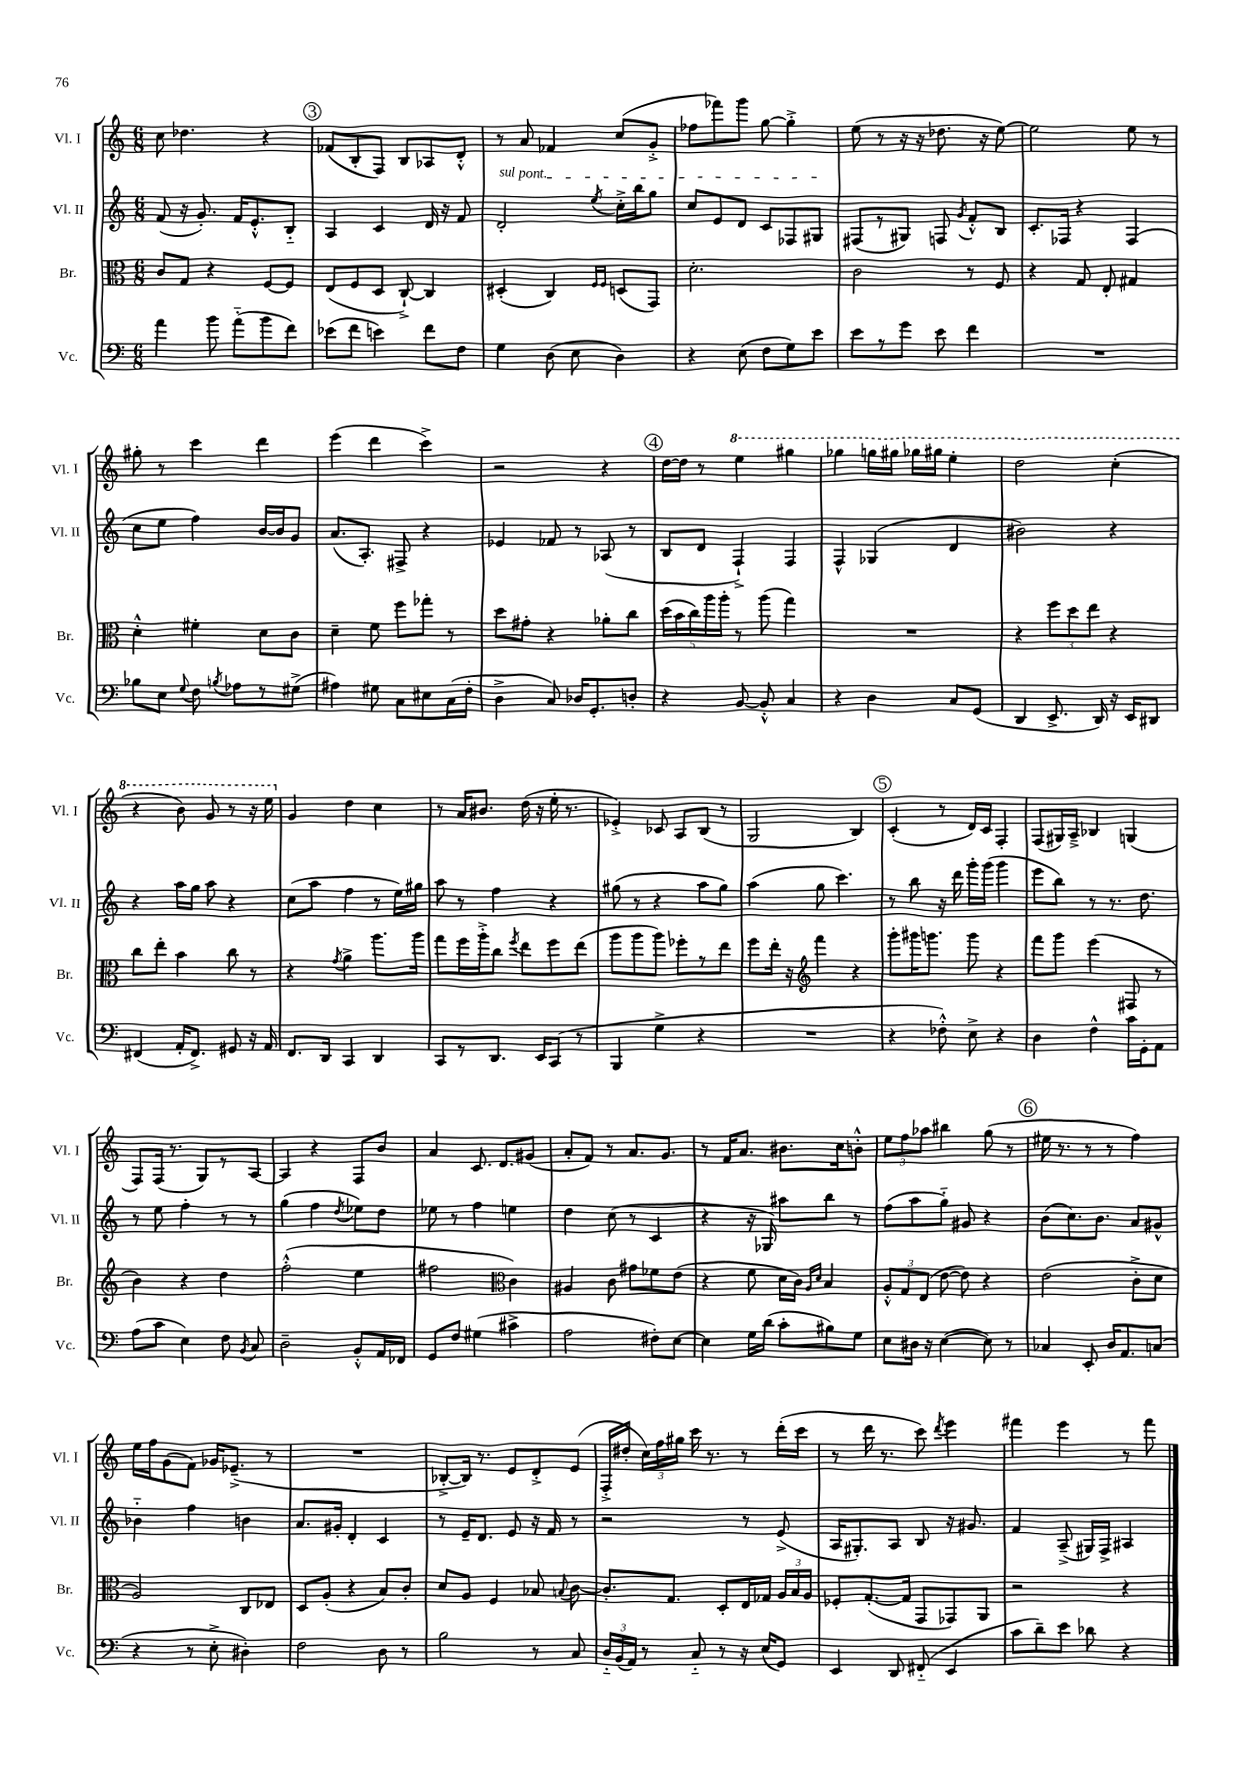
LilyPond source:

<<
\new StaffGroup <<
\new Staff = "s0" \with { instrumentName = "Vl. I" shortInstrumentName = "Vl. I" } {
    \clef treble \key c \major \numericTimeSignature \time 6/8
    \autoBeamOff c''8 des''4. r4 |
    \mark \markup { \circle "3" } fes'8[( b8-. f8]) b8[ aes8 d'8]-.-^ |
    r8 a'8 fes'4 c''8[( g'8]-.-> |
    fes''8[ fes'''8) g'''8] g''8~ g''4-.-> |
    e''8( r8 r16 r16 des''8. r16 e''8~) |
    e''2 e''8 r8 |
    gis''8-. r8 c'''4 d'''4 |
    e'''4( d'''4 c'''4->) |
    r2 r4 |
    \mark \markup { \circle "4" } d''16[~ d''16] r8 \ottava #1 e'''4 gis'''4 |
    ges'''4 g'''16[ gis'''16] ges'''16[ gis'''16] e'''4-. |
    d'''2 c'''4-.( |
    r4 b''8) g''8 r8 r16 e'''16 \ottava #0 |
    g'4 d''4 c''4 |
    r8 a'16[ bis'8.] d''16( r16 e''16-. r8. |
    ees'4-.->) ces'8 a8[ b8]( r8 |
    g2 b4) |
    \mark \markup { \circle "5" } c'4-.( r8 d'16[) c'16] f4-. |
    f8[( gis16) a16]---> bes4 g4( |
    f8[) f16]( r8. g8[) r8 a8]~ |
    a4 r4 f8[ b'8] |
    a'4 c'8. d'8.[ gis'8]( |
    a'8[-. f'8]) r8 a'8.[ g'8.] |
    r8 f'16[ a'8.] bis'8.[ c''16 b'8]-.-^ |
    \tuplet 3/2 { e''8[ f''8 aes''8] } bis''4 g''8( r8 |
    \mark \markup { \circle "6" } eis''16 r8. r8 r8 f''4) |
    e''16[ f''16 g'8( f'8]) ges'16[ ees'8.]--->( r8 |
    R2. |
    bes8[~-.-> bes16]) r8. e'8[ d'8-.-> e'8]( |
    f16[-.-> dis''16]-. \tuplet 3/2 { c''16[) f''16 gis''16] } c'''16 r8. r8 d'''16[-.( c'''16] |
    r8 d'''16 r8. c'''8) \acciaccatura { d'''8 } e'''4 |
    fis'''4 e'''4 r8 fis'''8 \bar "|." |
}
\new Staff = "s1" \with { instrumentName = "Vl. II" shortInstrumentName = "Vl. II" } {
    \clef treble \key c \major \numericTimeSignature \time 6/8
    \autoBeamOff f'8( r16 g'8.-.) f'16[ e'8.-.-^ b8]-_ |
    \mark \markup { \circle "3" } a4 c'4 d'16 r16 f'8 |
    \once \override TextSpanner.bound-details.left.text = \markup { \italic "sul pont." } d'2-.\startTextSpan \acciaccatura { e''8 } c''16[-.-> b''16 g''8] |
    c''8[ e'8 d'8] c'8[ fes8 gis8]\stopTextSpan |
    fis8[( r8 gis8]) f8 \acciaccatura { g'8 } f'8[-.-^ b8] |
    c'8.[-. fes16] r4 fes4( |
    c''8[ e''8] f''4) b'16[~ b'16 g'8] |
    a'8.[( a8.]-.) fis8-> r4 |
    ees'4 fes'8 r8 aes8( r8 |
    \mark \markup { \circle "4" } b8[ d'8] f4-!->) f4 |
    f4-^ ges4( d'4 |
    bis'2) r4 |
    r4 a''16[ g''16] a''8 r4 |
    c''8[( a''8] f''4 r8 e''16[) gis''16] |
    a''8 r8 f''4 r4 |
    gis''8( r8 r4 a''8[ gis''8]) |
    a''4( g''8 c'''4.) |
    \mark \markup { \circle "5" } r8 b''8 r16 d'''16 g'''16[-. g'''16]( g'''4 |
    e'''8[ b''8]) r8 r8. d''8. |
    r8 e''8 f''4-. r8 r8 |
    g''4( f''4 \acciaccatura { d''8 } ees''8[) d''8] |
    ees''8 r8 f''4 e''4 |
    d''4 c''8( r8 c'4 |
    r4 r16 ges16) ais''8[ b''8] r8 |
    f''8[( a''8 g''8]-_) gis'8 r4 |
    \mark \markup { \circle "6" } b'8[( c''8.) b'8.] a'8[ gis'8]-^ |
    bes'4-_ f''4 b'4 |
    a'8.[ gis'16]-. d'4-. c'4 |
    r8 e'16[-- d'8.] e'8 r16 f'16 r8 |
    r2 r8 e'8->( |
    a16[ gis8.-.) a8] b8 r16 gis'8. |
    f'4 a8--->( gis16[) f16]-> ais4 \bar "|." |
}
\new Staff = "s2" \with { instrumentName = "Br." shortInstrumentName = "Br." } {
    \clef alto \key c \major \numericTimeSignature \time 6/8
    \autoBeamOff c'8[ g8] r4 f8[~ f8] |
    \mark \markup { \circle "3" } e8[( f8 d8] c8~-!->) c4 |
    dis4-.( c4) \grace { f16[ f16] } d8[( g,8]) |
    d'2.-. |
    c'2 r8 f8 |
    r4 g8 e8-. gis4 |
    d'4-.-^ fis'4-. d'8[ c'8] |
    d'4-- f'8 f''8[ ges''8]-. r8 |
    d''8[ gis'8]-. r4 aes'8[-. c''8] |
    \mark \markup { \circle "4" } \tuplet 5/4 { d''16[( b'16 c''16) a''16 a''16]-. } r8 a''8( g''4) |
    R2. |
    r4 \tuplet 3/2 { f''8[ d''8 e''8] } r4 |
    c''8[ e''8]-. b'4 c''8 r8 |
    r4 \acciaccatura { g'8 } a'4-> a''8.[ a''16] |
    g''8[ f''16 a''16-.-> c''8] \acciaccatura { f''8 } e''8[ f''8 e''8]( |
    a''8[ a''8 a''8]) fes''8[-. r8 e''8] |
    f''8[ e''16]-. r16 \clef treble f'''4 r4 |
    \mark \markup { \circle "5" } g'''8[-. gis'''16 g'''8.] g'''8 r4 |
    f'''8[ g'''8] e'''4( fis8 r8 |
    b'4) r4 d''4 |
    f''2-.-^( e''4 |
    fis''2 \clef alto c'4) |
    ais4 c'8 gis'8[ fes'8 e'8]( |
    r4 f'8 d'16[ c'16]) \grace { a16[ d'16] } b4 |
    \tuplet 3/2 { a8[-.-^ g8 e8]( } e'8~ e'8) r4 |
    \mark \markup { \circle "6" } e'2( c'8[-.-> d'8] |
    a2) c8[ ees8] |
    d8[ a8]-.( r4 b8[) c'8]-. |
    d'8[ a8] f4 bes8 \appoggiatura { b8 } c'8~ |
    c'8.[-. g8.] d8[-. e16 ges16] \tuplet 3/2 { a16[ b16 a16] } |
    fes8[-. g8.~-.( g16] g,8[ ges,8) a,8] |
    r2 r4 \bar "|." |
}
\new Staff = "s3" \with { instrumentName = "Vc." shortInstrumentName = "Vc." } {
    \clef bass \key c \major \numericTimeSignature \time 6/8
    \autoBeamOff a'4 b'8 a'8[-_( b'8 f'8]) |
    \mark \markup { \circle "3" } ees'8[( f'8] e'4) f'8[ f8] |
    g4 d8( e8 d4) |
    r4 e8( f8[ g8) e'8] |
    e'8[ r8 g'8] e'8 f'4 |
    R2. |
    bes8[ e8] \appoggiatura { g8 } f8 \acciaccatura { b8 } aes8[ r8 gis8]->( |
    ais4) gis8 c8[ eis8 c16( f16]-. |
    d4-> c8) des16[ g,8.-. d8]-. |
    \mark \markup { \circle "4" } r4 b,8~ b,8-.-^ c4 |
    r4 d4 c8[ g,8]( |
    d,4 e,8.-> d,16) r16 e,16[ dis,8] |
    fis,4( a,16[-. fis,8.]->) gis,8 r16 a,16 |
    f,8.[ d,16] c,4 d,4 |
    c,8[ r8 d,8.] e,16[ c,8]( r8 |
    b,,4 g4-> r4 |
    R2. |
    \mark \markup { \circle "5" } r4 fes8-.-^) e8-> r4 |
    d4 f4-^ c'16[ g,16-. a,8] |
    a8[( c'8] e4) f8 \acciaccatura { b,8 } c8 |
    d2-- b,8[-.-^ a,16 fes,16] |
    g,8[ f8] gis4( cis'4-> |
    a2 fis8[-.) e8]~ |
    e4 g16[ d'16]( c'8[-. bis8) g8] |
    e8[ dis16] r16 e4~( e8) r8 |
    \mark \markup { \circle "6" } ces4 e,8-. d16[ a,8. c8]( |
    r4 r8 e8-.-> dis4-.) |
    f2 d8 r8 |
    b2 r8 c8 |
    \tuplet 3/2 { d16[-_ b,16( a,16]) } r8 c8-_ r8 r16 e16[( g,8]) |
    e,4 d,8 fis,8-_( e,4 |
    c'8[ d'8--) e'8] des'8 r4 \bar "|." |
}
>>
>>
\layout { \context { \Score \remove "Bar_number_engraver" } }
